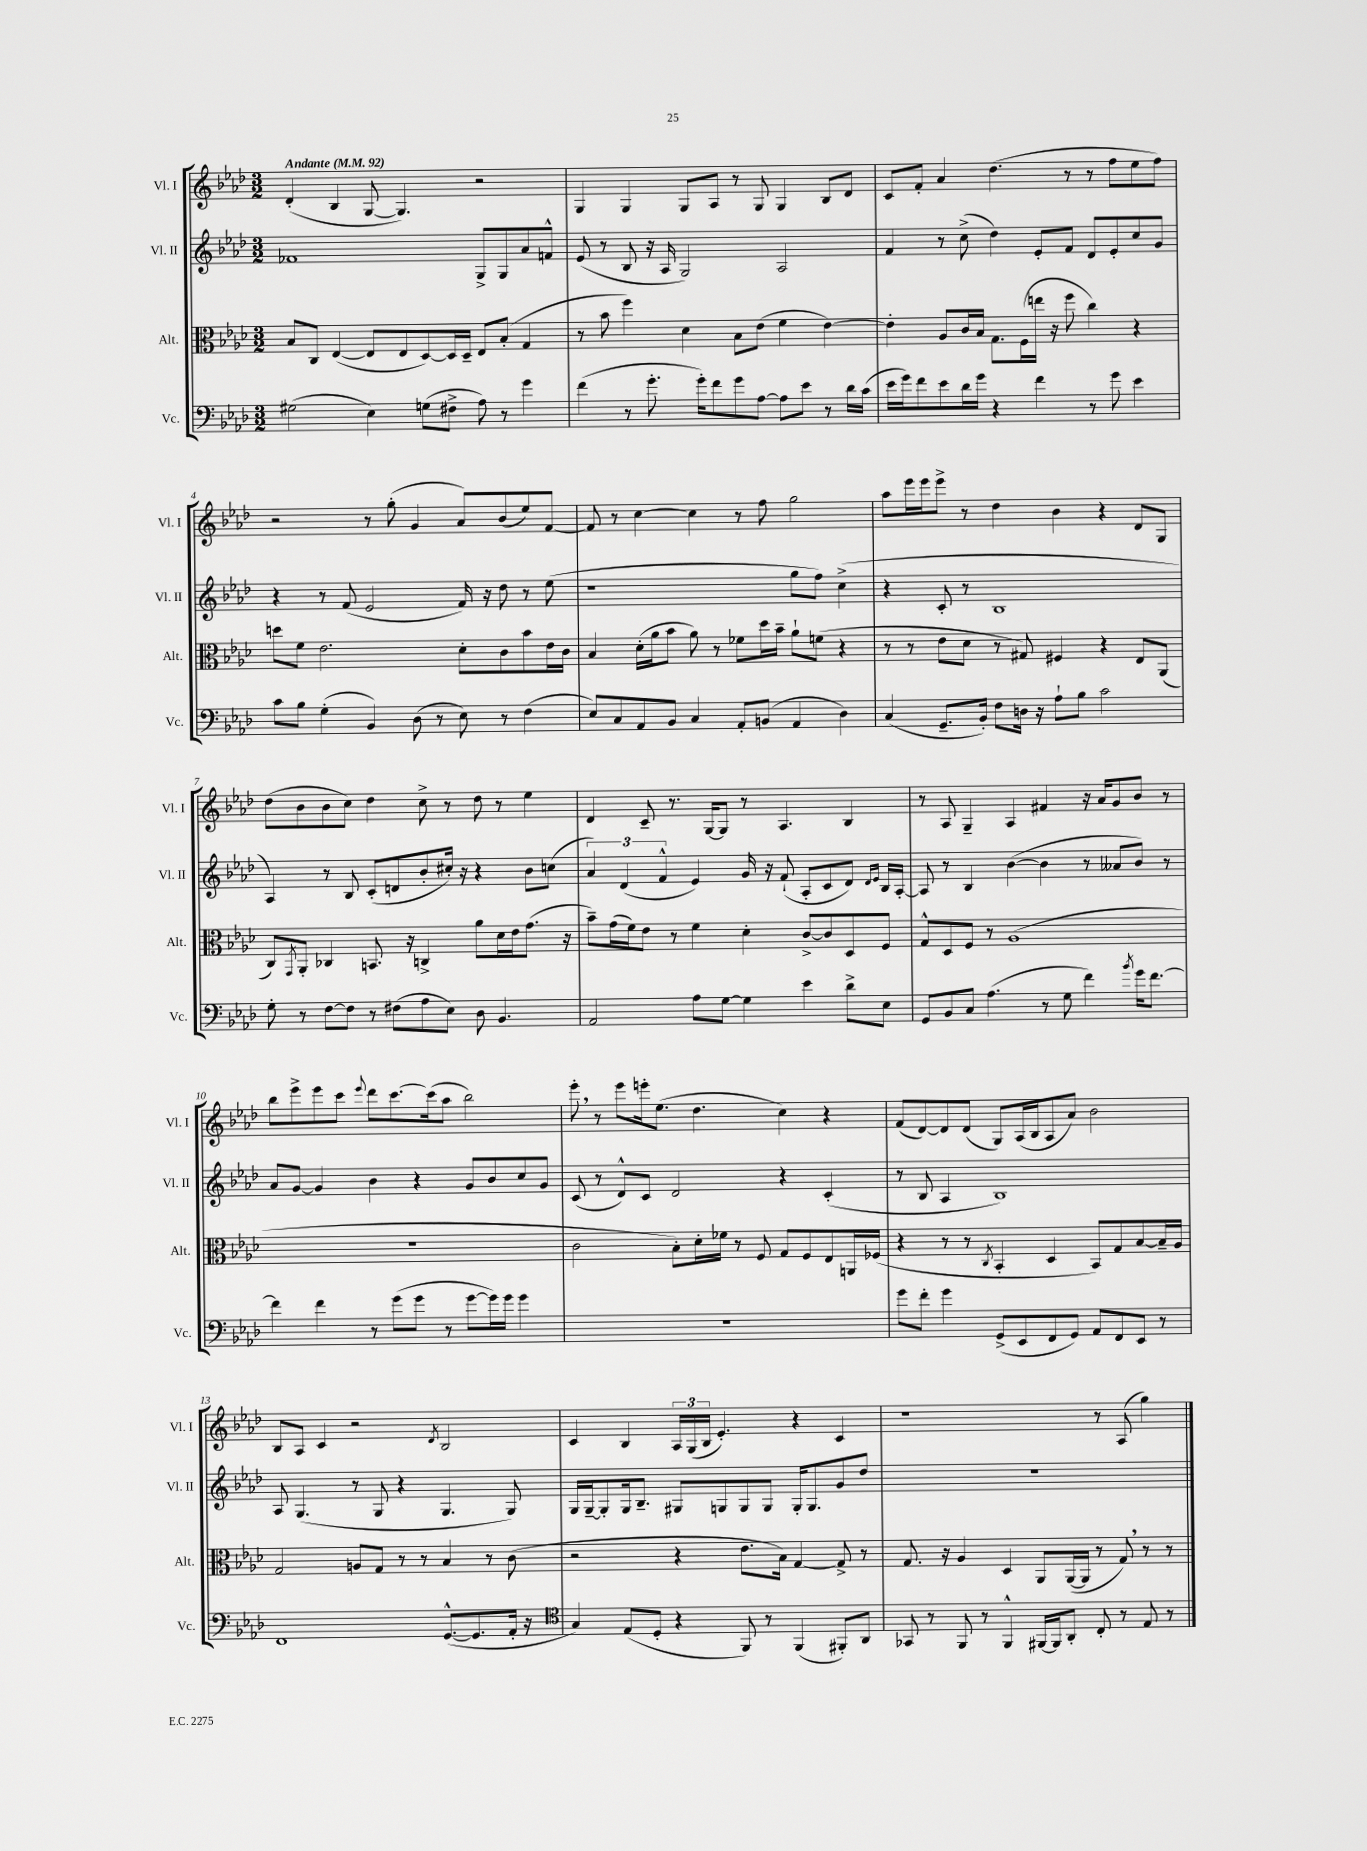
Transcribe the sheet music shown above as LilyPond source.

<<
\new StaffGroup <<
\new Staff = "s0" \with { instrumentName = "Vl. I" shortInstrumentName = "Vl. I" } {
    \clef treble \key aes \major \numericTimeSignature \time 3/2 \tempo "Andante" 4 = 92
    des'4-.( bes4 g8~ g4.) r2 |
    g4 g4 g8 aes8 r8 g8 g4 bes8 des'8 |
    c'8 f'8-. aes'4 des''4.( r8 r8 f''8 ees''8 f''8) |
    r2 r8 g''8-.( g'4 aes'8) bes'8( ees''8) f'8~ |
    f'8 r8 c''4~ c''4 r8 f''8 g''2 |
    aes''8 ees'''16 ees'''16 ees'''8-> r8 des''4 bes'4 r4 des'8 g8 |
    des''8( bes'8 bes'8 c''8) des''4 c''8-> r8 des''8 r8 ees''4 |
    des'4 c'8-- r8. g16~ g8 r8 aes4. bes4 |
    r8 aes8 g4-- aes4 fis'4 r16 aes'16 g'8 bes'8 r8 |
    bes''8 ees'''8-> ees'''8 c'''8 \appoggiatura { ees'''8 } des'''8 c'''8.~ c'''16( aes''8 bes''2) |
    ees'''8-. \breathe r8 ees'''8 e'''16-. ees''8.( des''4. c''4) r4 |
    f'8( des'8~) des'8 des'8( g8) aes16( bes16 aes8 aes'8) bes'2 |
    bes8 aes8 c'4 r2 \acciaccatura { des'8 } bes2 |
    c'4 bes4 \tuplet 3/2 { aes16 g16( bes16 } ees'4.-.) r4 c'4 |
    r1 r8 aes8( g''4) \bar "|." |
}
\new Staff = "s1" \with { instrumentName = "Vl. II" shortInstrumentName = "Vl. II" } {
    \clef treble \key aes \major \numericTimeSignature \time 3/2
    fes'1 g8-> g8 aes'8 f'8-^ |
    ees'8( r8 bes8 r16 aes16 g2) aes2 |
    f'4 r8 c''8->( des''4) ees'8-. f'8 des'8 ees'8-. c''8 g'8 |
    r4 r8 f'8( ees'2 f'16) r16 des''8 r8 ees''8( |
    r1 g''8 f''8) c''4->( |
    r4 c'8-. r8 bes1 |
    aes4) r8 bes8 c'8-.( d'8 bes'8-. cis''16-.) r16 r4 bes'8 c''8( |
    \tuplet 3/2 { aes'4) des'4( f'4-^ } ees'4) g'16 r16 f'8-!( aes8-. c'8 des'8) \grace { des'16 ees'16 } bes16 aes16~-. |
    aes8 r8 bes4 bes'4~( bes'4 r8 aeses'8 bes'8) r8 |
    aes'8 g'8~ g'4 bes'4 r4 g'8 bes'8 c''8 g'8 |
    c'8( r8 des'8-^) c'8 des'2 r4 c'4-.( |
    r8 bes8 aes4 bes1) |
    aes8 g4.( r8 g8 r4 g4. g8) |
    g16 g16~-- g8-. g16 bes8.-- gis8 g8 g8 g8 g16-. g8. g'8 des''8 |
    R1. \bar "|." |
}
\new Staff = "s2" \with { instrumentName = "Alt." shortInstrumentName = "Alt." } {
    \clef alto \key aes \major \numericTimeSignature \time 3/2
    bes8 c8 ees4~( ees8 ees8 des8~) des16 des16-- ees8 bes8-.( g4 |
    r8 bes'8 f''4) des'4 bes8 ees'8( f'4 ees'4~) |
    ees'4-. aes8 c'16 bes16 g8. f16( e''16 r16 f''8 c''4) r4 |
    d''8 f'8 ees'2. des'8-. c'8 bes'8 ees'16 c'16 |
    bes4 des'16-.( aes'16 bes'8 aes'8) r8 fes'8 des''16 bes'16-- aes'8-! f'8( r4 |
    r8 r8 ees'8 des'8 r8 gis8) fis4 r4 ees8 aes,8( |
    c8) \acciaccatura { g,8 } aes,8-. ces4 b,8. r16 c4-> aes'8 des'16 ees'16 g'8.( r16 |
    bes'8--) g'16( f'16) ees'8 r8 f'4 des'4-. c'8~-> c'8 des8 f8 |
    g8-^ des8 f8 r8 aes1( |
    R1. |
    c'2 bes8-.) des'16-. fes'16 r8 f8 g8 f8 ees8 a,16 fes16( |
    r4 r8 r8 \acciaccatura { c8 } bes,4-. des4 bes,8) g8 bes8~ bes16-- aes16 |
    g2 a8 g8 r8 r8 bes4 r8 c'8( |
    r2 r4 ees'8. bes16) g4~ g8-> r8 |
    g8. r16 aes4 des4 aes,8 aes,16~( aes,16 r8 g8) \breathe r8 r8 \bar "|." |
}
\new Staff = "s3" \with { instrumentName = "Vc." shortInstrumentName = "Vc." } {
    \clef bass \key aes \major \numericTimeSignature \time 3/2
    gis2( ees4) g8( fis8-> aes8) r8 g'4 |
    f'4( r8 g'8.-. g'16-.) f'8 g'8 aes8~ aes8 ees'8 r8 des'16 c'16( |
    ees'16 g'16) f'8 ees'8 des'16 g'16 r4 f'4 r8 g'8 ees'4 |
    c'8 bes8 g4-.( bes,4) des8( r8 ees8) r8 f4( |
    ees8) c8 aes,8 bes,8 c4 aes,8-. b,8( aes,4 des4) |
    c4( g,8.-- bes,16-.) f8 d16 r16 aes8-! bes8 c'2 |
    g8-. r8 f8~ f8 r8 fis8( aes8 ees8) des8 bes,4. |
    aes,2 aes8 g8~ g4 ees'4 des'8-> ees8 |
    g,8 bes,8 c8 aes4.( r8 g8 f'4) \acciaccatura { bes'8 } g'16 f'8.~ |
    f'4 f'4 r8 g'8( g'8 r8 g'8~ g'16) g'16 g'4 |
    R1. |
    g'8 f'8-. g'4 g,8->( ees,8 f,8 g,8) aes,8 f,8 ees,8 r8 |
    f,1 g,8.~-^( g,8. aes,16-. r16 |
    \clef tenor g4) ees8( des8-. r4 f,8) r8 f,4( fis,8-.) aes,8 |
    ges,8 r8 f,8 r8 f,4-^ fis,16~ fis,16 aes,8-. c8-. r8 ees8 r8 \bar "|." |
}
>>
>>
